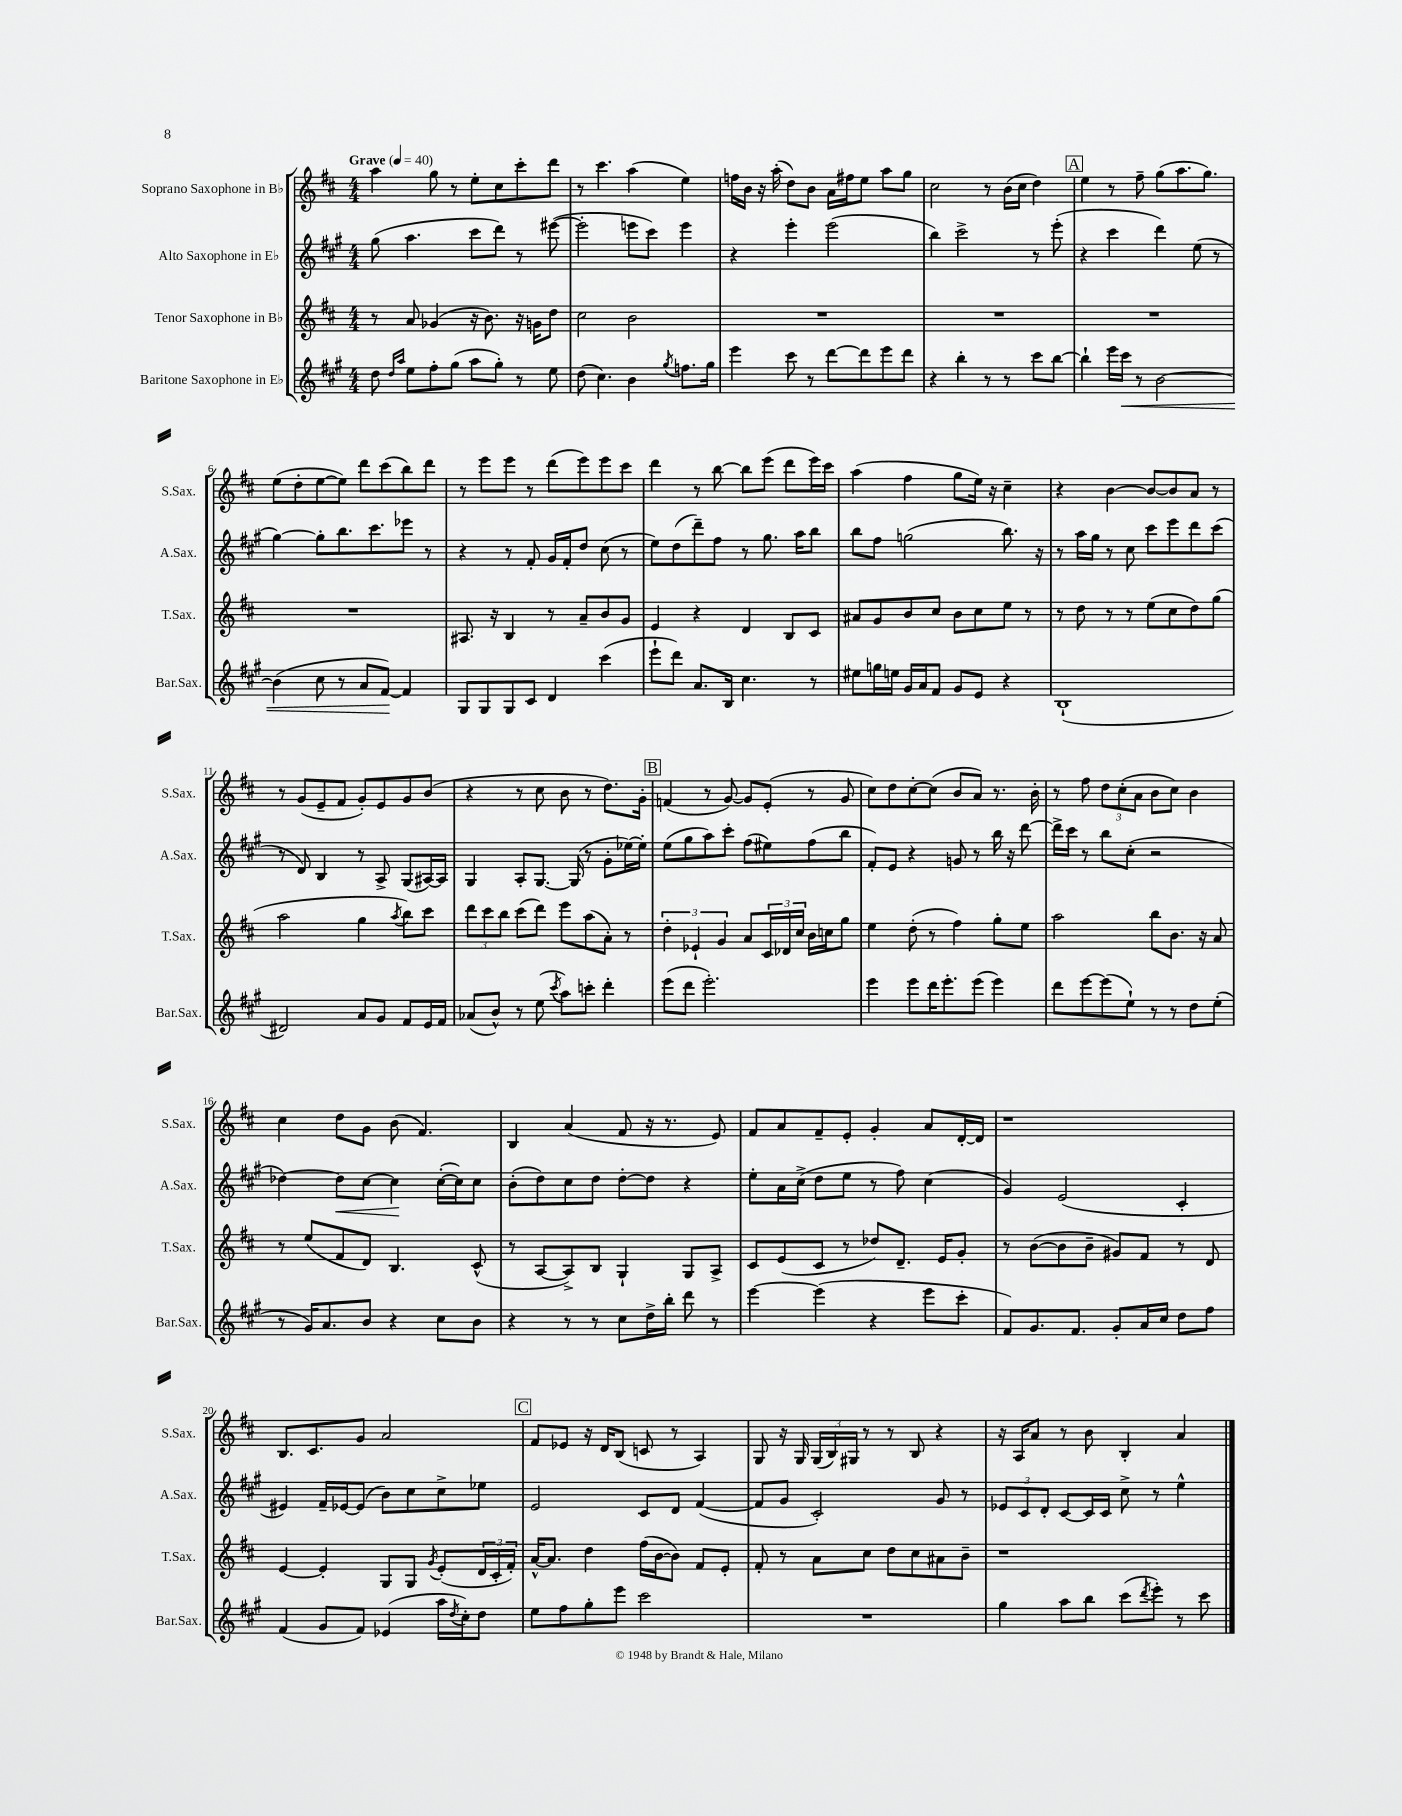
<<
\new StaffGroup <<
\new Staff = "s0" \with { instrumentName = "Soprano Saxophone in Bb" shortInstrumentName = "S.Sax." } {
    \clef treble \key d \major \numericTimeSignature \time 4/4 \tempo "Grave" 4 = 40
    a''4 g''8 r8 e''8-. cis''8 cis'''8-. d'''8 |
    r8 cis'''4. a''4( e''4) |
    f''16 b'16 r16 a''16-.( d''8) b'8 a'16 fis''16 e''8 a''8 g''8 |
    cis''2 r8 b'16( cis''16 d''4) |
    \mark \markup { \box "A" } e''4 r8 fis''8-- g''8( a''8. g''8.) |
    e''8( d''8-. e''8~ e''8) d'''8 cis'''8( b''8) d'''8 |
    r8 e'''8 e'''8 r8 d'''8( e'''8) e'''8 cis'''8 |
    d'''4 r8 b''8~ b''8 e'''8( d'''8 e'''16) cis'''16 |
    a''4( fis''4 g''8 e''16) r16 cis''4-- |
    r4 b'4~ b'8~ b'8 a'8 r8 |
    r8 g'8( e'8-- fis'8 g'8-.) e'8 g'8 b'8( |
    r4 r8 cis''8 b'8 r8 d''8.) g'16-. |
    \mark \markup { \box "B" } f'4( r8 g'8~) g'8 e'8-.( r8 g'8 |
    cis''8) d''8 cis''8~-. cis''8( b'8 a'8) r8. b'16-. |
    r8 fis''8 \tuplet 3/2 { d''8 cis''8-.( a'8 } b'8 cis''8) b'4 |
    cis''4 d''8 g'8 b'8( fis'4.) |
    b4 a'4( fis'8 r16 r8. e'8) |
    fis'8 a'8 fis'8-- e'8-. g'4-. a'8 d'16~-. d'16 |
    r1 |
    b8. cis'8. g'8 a'2 |
    \mark \markup { \box "C" } fis'8 ees'8 r16 d'16 b8( c'8 r8 a4) |
    g8 r16 g16 \tuplet 3/2 { g16( b16) gis16 } r8 r8 b8 r4 |
    r16 a16 a'8 r8 b'8 b4-. a'4 \bar "|." |
}
\new Staff = "s1" \with { instrumentName = "Alto Saxophone in Eb" shortInstrumentName = "A.Sax." } {
    \clef treble \key a \major \numericTimeSignature \time 4/4
    gis''8( a''4. cis'''8 d'''8) r8 eis'''8~( |
    eis'''2-. e'''8 cis'''8) e'''4 |
    r4 e'''4-. e'''2( |
    b''4) cis'''2-> r8 e'''8-.( |
    \mark \markup { \box "A" } r4 cis'''4 d'''4) e''8( r8 |
    gis''4~) gis''8-. b''8. cis'''8. ees'''8 r8 |
    r4 r8 fis'8-. gis'16 fis'16-. d''8 cis''8( r8 |
    e''8) d''8( d'''8--) fis''8 r8 gis''8. a''16 b''8 |
    b''8 fis''8 g''2( b''8.) r16 |
    r8 a''16 gis''16 r8 cis''8 cis'''8 e'''8 d'''8 cis'''8( |
    r8 d'8) b4 r8 a8-> gis8( ais16~) ais16 |
    gis4 a8-. gis8.~ gis16( r8 gis'8-. ees''16~) ees''16-. |
    \mark \markup { \box "B" } e''8( gis''8 a''8) cis'''8-. fis''8( eis''8) fis''8( b''8 |
    fis'8-.) e'8 r4 g'8 r8 b''16 r16 d'''8~ |
    d'''16-> cis'''16 r8 b''8 cis''8-.( r2 |
    des''4~) des''8\< cis''8~ cis''4\! cis''16~-.( cis''16) cis''8 |
    b'8-.( d''8) cis''8 d''8 d''8~-. d''8 r4 |
    e''8-. a'16 cis''16->( d''8 e''8 r8 fis''8) cis''4( |
    gis'4) e'2( cis'4-. |
    eis'4) fis'16-- ees'16~ ees'8( b'8) cis''8 cis''8-> ees''8 |
    \mark \markup { \box "C" } e'2 cis'8 d'8 fis'4~( |
    fis'8 gis'8 cis'2-.) gis'8 r8 |
    \tuplet 3/2 { ees'8 cis'8 d'8-. } cis'8~ cis'16 cis'16 cis''8-> r8 e''4-^ \bar "|." |
}
\new Staff = "s2" \with { instrumentName = "Tenor Saxophone in Bb" shortInstrumentName = "T.Sax." } {
    \clef treble \key d \major \numericTimeSignature \time 4/4
    r8 a'8 ges'4( r16 b'8.) r16 g'16 d''8 |
    cis''2 b'2 |
    R1 |
    R1 |
    \mark \markup { \box "A" } R1 |
    R1 |
    ais8. r16 b4 r8 a'8-- b'8 g'8 |
    e'4 r4 d'4 b8 cis'8 |
    ais'8 g'8 b'8 cis''8 b'8 cis''8 e''8 r8 |
    r8 d''8 r8 r8 e''8( cis''8 d''8) g''8( |
    a''2 g''4 \acciaccatura { a''8 } b''8) cis'''8 |
    \tuplet 3/2 { d'''8 cis'''8 b''8 } cis'''8( d'''8) e'''8 a''8( a'8-.) r8 |
    \mark \markup { \box "B" } \tuplet 3/2 { d''4-. ees'4-! g'4 } a'8 \tuplet 3/2 { cis'16 des'16 cis''16 } b'16 c''16 g''8 |
    e''4 d''8-.( r8 fis''4) g''8-. e''8 |
    a''2 b''8 b'8. r16 a'8 |
    r8 e''8( fis'8 d'8) b4. cis'8-^( |
    r8 a8~ a8->) b8 g4-! g8 a8-> |
    cis'8 e'8( cis'8 r8 des''8) d'8.-- e'16 g'8-. |
    r8 b'8~( b'8 b'8-- gis'8) fis'8 r8 d'8 |
    e'4~ e'4-. g8 g8 \acciaccatura { g'8 } e'8-.( \tuplet 3/2 { d'16 cis'16-. fis'16-.) } |
    \mark \markup { \box "C" } a'16~-^ a'8. d''4 fis''16( b'16~ b'8) fis'8 e'8-. |
    fis'8-. r8 a'8 cis''8 d''8 cis''8 ais'8 b'8-- |
    r1 \bar "|." |
}
\new Staff = "s3" \with { instrumentName = "Baritone Saxophone in Eb" shortInstrumentName = "Bar.Sax." } {
    \clef treble \key a \major \numericTimeSignature \time 4/4
    d''8 \grace { d''16 a''16 } e''8 fis''8-. gis''8( a''8 gis''8-.) r8 e''8 |
    d''8( cis''4.) b'4 \acciaccatura { gis''8 } f''8. gis''16 |
    e'''4 cis'''8 r8 d'''8~ d'''8 e'''8 d'''8 |
    r4 b''4-. r8 r8 cis'''8 b''8~ |
    \mark \markup { \box "A" } b''4-! e'''16 cis'''16\< r8 b'2~ |
    b'4( cis''8 r8 a'8 fis'8~\!) fis'4 |
    gis8 gis8 gis8 cis'8 d'4 cis'''4( |
    e'''8-! d'''8) a'8. b16 cis''4. r8 |
    eis''8 g''16 e''16 gis'16 a'16 fis'8 gis'8 e'8 r4 |
    b1-!( |
    dis'2) a'8 gis'8 fis'8 e'16 fis'16 |
    aes'8( b'8-^) r8 e''8( \acciaccatura { cis'''8 } a''8) c'''8-. d'''4-. |
    \mark \markup { \box "B" } e'''8( d'''8 e'''2.-.) |
    e'''4 e'''8 d'''16 e'''8.-. e'''8( e'''4) |
    d'''8 e'''8~ e'''8( e''8-!) r8 r8 d''8 e''8-.( |
    r8 gis'16) a'8. b'8 r4 cis''8 b'8 |
    r4 r8 r8 cis''8 d''16-> b''16-. d'''8 r8 |
    e'''4~ e'''4( r4 e'''8 cis'''8-. |
    fis'8) gis'8. fis'8. gis'8-. a'16 cis''16 d''8 fis''8 |
    fis'4( gis'8 fis'8) ees'4( a''16 \acciaccatura { d''8 } cis''16-.) d''8 |
    \mark \markup { \box "C" } e''8 fis''8 gis''8-. e'''8 cis'''2 |
    R1 |
    gis''4 a''8 b''8 cis'''8( \acciaccatura { d'''8 } e'''8-.) r8 cis'''8 \bar "|." |
}
>>
>>
